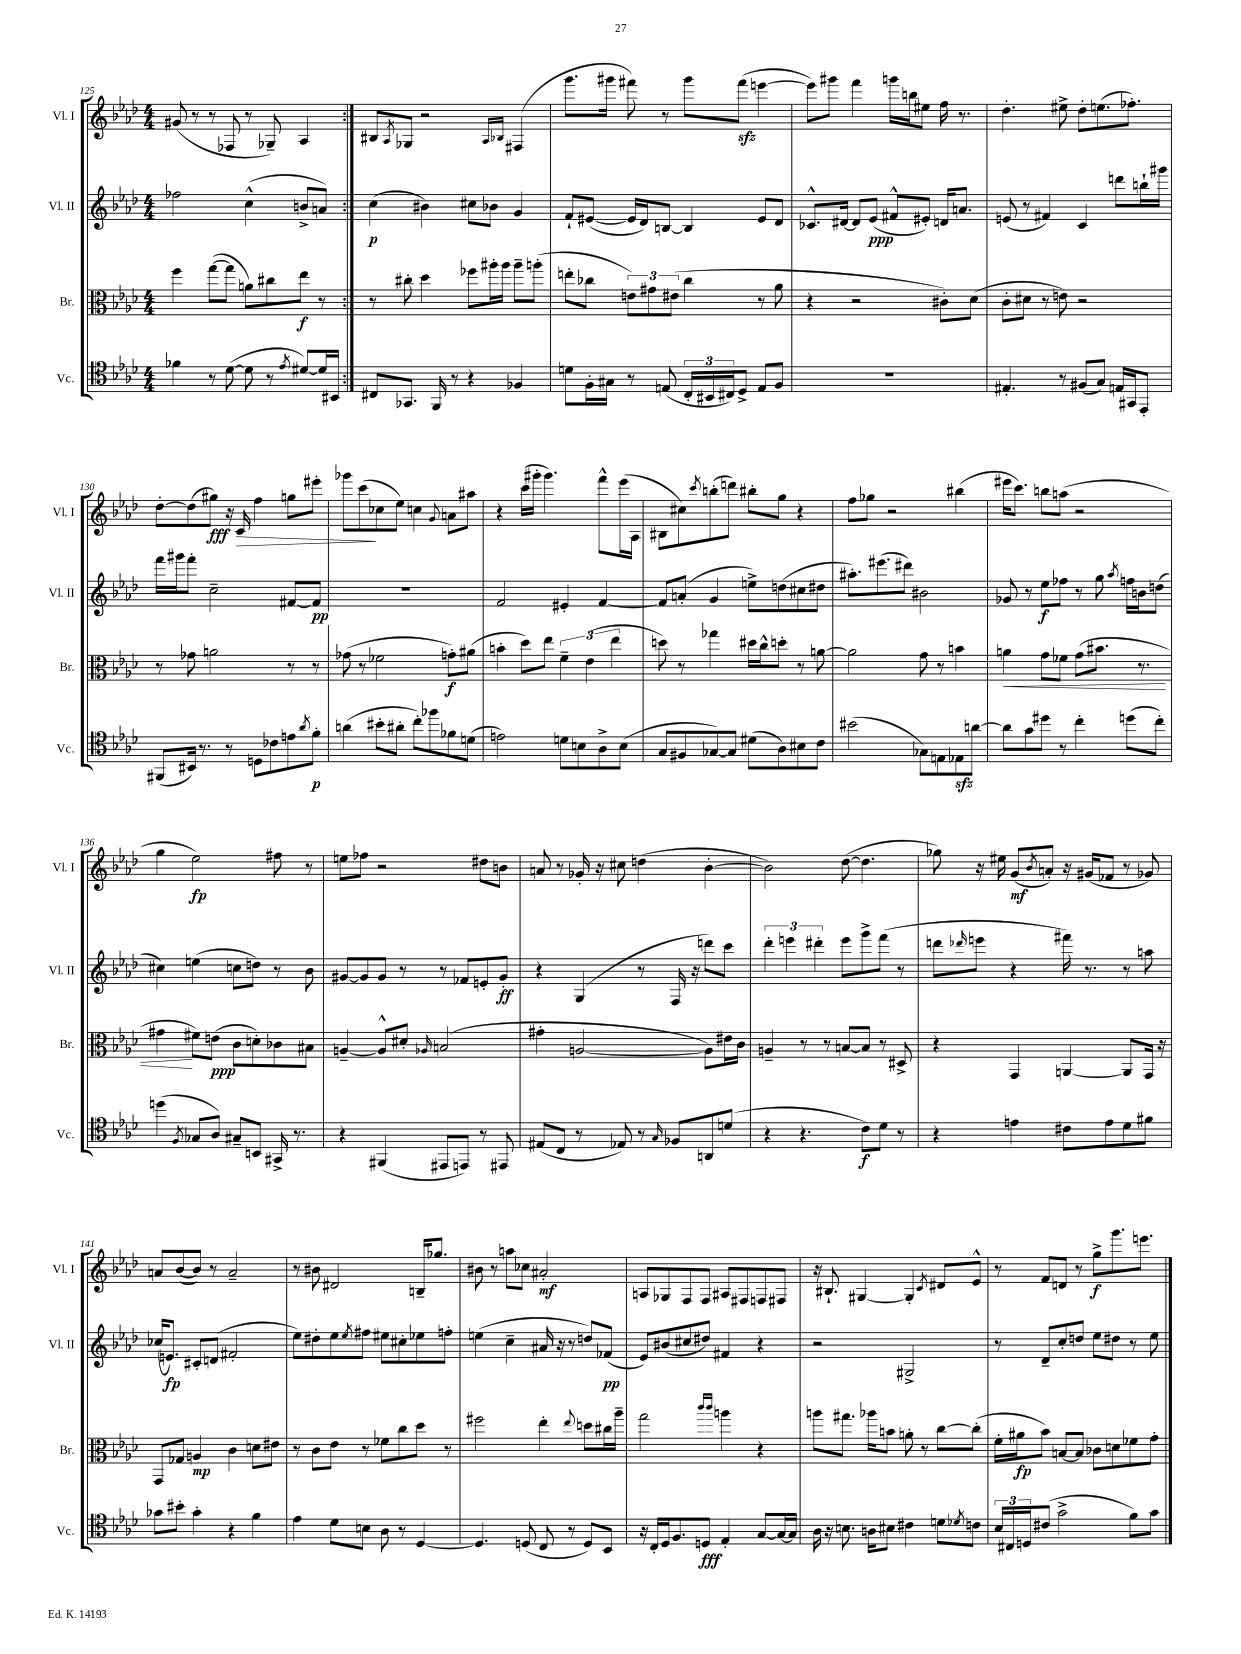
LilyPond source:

<<
\new StaffGroup <<
\new Staff = "s0" \with { instrumentName = "Vl. I" shortInstrumentName = "Vl. I" } {
    \clef treble \key aes \major \numericTimeSignature \time 4/4
    \repeat volta 2 { gis'8( r8 r8 fes8 r8 ges8--) aes4 | }
    bis8 \acciaccatura { aes8 } ges8 r2 \grace { aes16 bes16 } fis4( |
    g'''8. gis'''16 fis'''8) r8 gis'''8 fis'''8\sfz( e'''4~ |
    e'''8) gis'''8 f'''4 g'''16 b''16 eis''8 f''16 r8. |
    des''4.-. eis''8-> des''8-. e''8.( fes''8.-.) |
    des''8~-. des''8( gis''8\fff) r16 c'16\> f''4 g''8 eis'''8-. |
    ges'''8 c'''8\!( ces''8 ees''8) c''4 \appoggiatura { g'8 } a'8 ais''8 |
    r4 c'''16( gis'''16-. gis'''4.) f'''8-^ ees'''16( aes16 |
    bis8 cis''8) \acciaccatura { c'''8 } b''8-.( d'''8) bis''8-. g''8 r4 |
    f''8 ges''8 r2 bis''4( |
    eis'''16 c'''8.) b''8 a''8( r2 |
    g''4 ees''2\fp) fis''8 r8 |
    e''8 fes''8 r2 dis''8 b'8 |
    a'8 r8 ges'16-. r16 cis''8 d''4( bes'4~-. |
    bes'2) des''8~( des''4. |
    ges''8) r16 eis''16 g'8\mf( \acciaccatura { bes'8 } a'8-.) r16 gis'16( fes'8 r8 ges'8) |
    a'8 bes'8~( bes'8) r8 a'2-- |
    r8 bis'8 dis'2 b16-- ges''8. |
    bis'8 r8 a''8 ces''8 ais'2-.\mf |
    a8 ges8 f8 f8 ais8 fis8 f8 fis8 |
    r16 bis8.-! gis4~ gis4-. \acciaccatura { c'8 } dis'8 ees'8-^ |
    r8 f'8 d'8 r8 g''8->\f g'''8. e'''8. \bar "|." |
}
\new Staff = "s1" \with { instrumentName = "Vl. II" shortInstrumentName = "Vl. II" } {
    \clef treble \key aes \major \numericTimeSignature \time 4/4
    \repeat volta 2 { fes''2 c''4-^( b'8-> a'8) | }
    c''4\p( bis'4) cis''8 bes'8 g'4 |
    f'8-! eis'8~( eis'16 des'16) b8~ b4 eis'8 des'8 |
    ces'8.-^ dis'16~ dis'8 ees'8\ppp( fis'8-^ eis'8-.) d'16 a'8. |
    e'8( r8 fis'4) c'4 d'''8 b''16-! gis'''16 |
    f'''16 gis'''16 f'''8-. c''2-- fis'8~ fis'8\pp |
    R1 |
    f'2 eis'4-. f'4~ |
    f'8 a'8-.( g'4 e''8->) d''8( cis''8 dis''8 |
    ais''8.-.) eis'''8.( dis'''8) bis'2 |
    ges'8 r8 ees''8\f fes''8 r8 g''8 \acciaccatura { aes''8 } f''16 b'16 d''8( |
    cis''4) e''4( c''8 d''8) r8 bes'8 |
    gis'8~ gis'8 gis'8 r8 r8 fes'8 e'8-. gis'8-.\ff |
    r4 g4( r8 f16 r16 d'''8) c'''8 |
    \tuplet 3/2 { des'''4-. e'''4 dis'''4-. } e'''8 g'''8-> f'''8( r8 |
    d'''8 \grace { des'''16 } e'''8 r4 fis'''16) r8. r8 a''8 |
    ces''16( e'8.\fp) cis'8-. d'8( fis'2-. |
    ees''8) dis''8-. ees''8 \acciaccatura { ees''8 } fis''8 eis''8 cis''8-. ees''8 f''8-. |
    e''4( c''4-- ais'16 r16 r8 d''8) fes'8\pp( |
    ees'8) bis'8( cis''8 dis''8) fis'4 r4 |
    r2 gis2-> |
    r8 des'8-- c''8-. d''8 ees''8 dis''8 r8 ees''8 \bar "|." |
}
\new Staff = "s2" \with { instrumentName = "Br." shortInstrumentName = "Br." } {
    \clef alto \key aes \major \numericTimeSignature \time 4/4
    \repeat volta 2 { f''4 g''8~( g''8 a'8) cis''8 ees''8\f r8 | }
    r8 cis''8-. des''4 fes''8 ais''16-. ais''16 ais''8-- a''8-.( |
    e''8-. ces''8 \tuplet 3/2 { e'8) gis'8 eis'8( } ces''4 r8 aes'8 |
    r4 r2 cis'8-.) des'8( |
    c'8-. dis'8 r8 e'8) r2 |
    r8 ges'8 a'2 r8 r8 |
    ges'8( r8 fes'2 g'8-.\f) ais'8( |
    b'4-. des''8) ees''8 \tuplet 3/2 { f'4-- ees'4( ees''4 } |
    d''8) r8 ges''4 dis''16 c''16-^ d''8-. r8 a'8~ |
    a'2 g'8 r8 b'4 |
    a'4\< g'8 fes'8 g'8( bis'8. r8. |
    gis'4\! fis'8) e'8\ppp( c'8 d'8-.) ces'8 bis8 |
    a4~-- a8-^ dis'8-. \grace { aes16 } b2( |
    gis'4-. a2~ a8) eis'16 c'16 |
    a4-- r8 r8 b8~ b8 r8 dis8-> |
    r4 g,4 a,4~ a,8 g,16 r16 |
    g,8 ges8 a4\mp c'4 d'8 eis'8 |
    r8 c'8 ees'8 r8 fes'8 c''8 des''8 r8 |
    fis''2 ees''4-. \appoggiatura { ees''8 } d''8 cis''16 aes''16-- |
    g''2 \grace { c'''16 c'''16 } a''4 r4 |
    a''8 gis''8. aes''16 b'8 a'8-. r8 c''8~ c''8-.( |
    f'16-. ais'16\fp bes'8) b8~ b8 ces'8 d'8 fes'8 g'8-. \bar "|." |
}
\new Staff = "s3" \with { instrumentName = "Vc." shortInstrumentName = "Vc." } {
    \clef tenor \key aes \major \numericTimeSignature \time 4/4
    \repeat volta 2 { fes'4 r8 des'8~( des'8 r8 \acciaccatura { ees'8 } dis'8~) dis'16 bis,16 | }
    cis8 ges,8. f,16 r8 r4 fes4 |
    d'8 f16-. gis16 r8 e8( \tuplet 3/2 { c16-. bis,16 cis16) } des8-> e8 f8 |
    R1 |
    eis4.-. r8 fis8( g8) e16 gis,16 ees,8-. |
    fis,8( bis,16) r8. r8 d8 ces'8 e'8 \acciaccatura { aes'8 } f'8-.\p |
    a'4( bis'8-. ais'8-. c''8-.) fes''8 fes'8 d'8( |
    e'2) d'8 b8 aes8-> b8( |
    g8 fis8 ges8~) ges8 dis'8( aes8) bis8 c'8 |
    bis'2( ges8) e8 ees8\sfz a'8~ |
    a'8 g'8 dis''8 r8 c''4-. d''8( c''8-.) |
    d''4( \acciaccatura { f8 } ges8 aes8) gis8-- b,8 gis,16-> r8. |
    r4 fis,4( eis,8 e,8) r8 eis,8 |
    eis8( c8 r8 ees8) r8 \grace { g16 } fes8 a,8 d'8( |
    r4 r4. c'8\f) des'8 r8 |
    r4 e'4 cis'8 e'8 des'8 fis'8 |
    ges'8 bis'8-. ges'4-. r4 f'4 |
    ees'4 des'8 b8 aes8 r8 des4~ |
    des4. d8( c8 r8 d8) bes,8 |
    r16 c16-. des16 f8. d8\fff ees4-. g8~ g16~ g16 |
    aes16 r16 b8. a16 bis8 cis'4 d'8 \acciaccatura { des'8 } c'8 |
    \tuplet 3/2 { bes16 cis16 d16 } cis'8( g'2-> f'8) g'8 \bar "|." |
}
>>
>>
\layout { \context { \Score currentBarNumber = #125 } }
